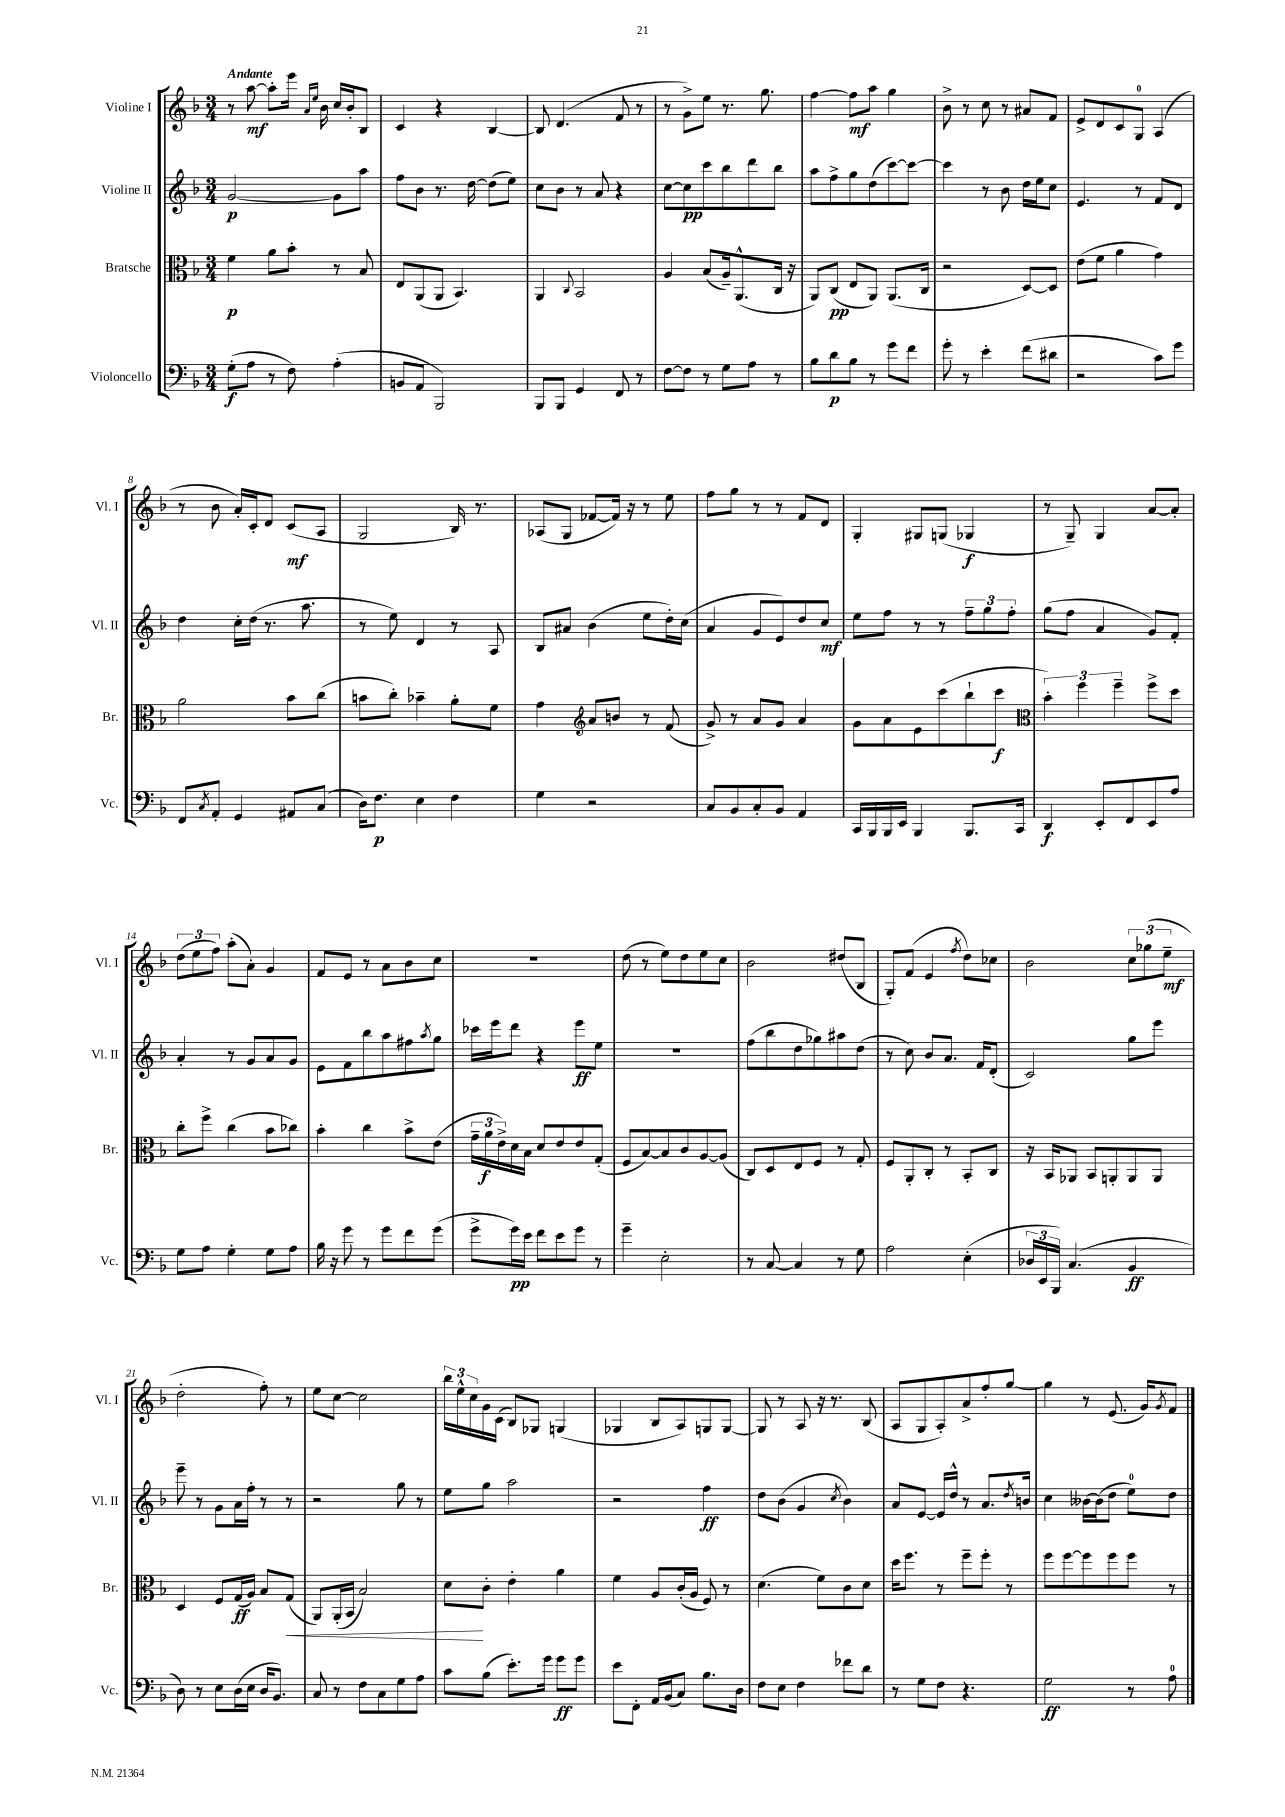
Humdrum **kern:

**kern	**dynam	**kern	**dynam	**kern	**dynam	**kern	**dynam
*part4	*part4	*part3	*part3	*part2	*part2	*part1	*part1
*staff4	*staff4	*staff3	*staff3	*staff2	*staff2	*staff1	*staff1
*I"Violoncello	*	*I"Bratsche	*	*I"Violine II	*	*I"Violine I	*
*I'Vc.	*	*I'Br.	*	*I'Vl. II	*	*I'Vl. I	*
*clefF4	*	*clefC3	*	*clefG2	*	*clefG2	*
*k[b-]	*	*k[b-]	*	*k[b-]	*	*k[b-]	*
*M3/4	*	*M3/4	*	*M3/4	*	*M3/4	*
=1	=1	=1	=1	=1	=1	=1	=1
!	!	!	!	!	!	!LO:TX:a:B:t=Andante	!
(8G'\L	f	4f\	p	[2g/	p	8r	.
8A\J	.	.	.	.	.	[8aa\	mf
8r	.	8a\L	.	.	.	8aa'\L]	.
8F\)	.	8b-'\J	.	.	.	16eee\Jk	.
.	.	.	.	.	.	16qqa/LL	.
.	.	.	.	.	.	16qqee/JJ	.
.	.	.	.	.	.	16b-\	.
(4A'\	.	8r	.	8g\L]	.	16cc/LL	.
.	.	.	.	.	.	16b-'/J	.
.	.	8B-/	.	8aa\J	.	8B-/J	.
=2	=2	=2	=2	=2	=2	=2	=2
8BBn/L	.	8E/L	.	8ff\L	.	4c/	.
8AA/J	.	(8AA/	.	8b-\J	.	.	.
2BBB-/)	.	8AA/J	.	8.r	.	4r	.
.	.	4.BB-/)	.	.	.	.	.
.	.	.	.	[16dd\	.	.	.
.	.	.	.	(8dd\L]	.	[4B-/	.
.	.	.	.	8ee\J)	.	.	.
=3	=3	=3	=3	=3	=3	=3	=3
8BBB-/L	.	4AA/	.	8cc\L	.	8B-/]	.
8BBB-/J	.	.	.	8b-\J	.	(4.d/	.
.	.	8qqC/	.	.	.	.	.
4GG/	.	2BB-/	.	8r	.	.	.
.	.	.	.	8a/	.	.	.
8FF/	.	.	.	4r	.	8f/	.
8r	.	.	.	.	.	8r	.
=4	=4	=4	=4	=4	=4	=4	=4
[8F\L	.	4A/	.	[8cc\L	.	8r	.
8F\J]	.	.	.	8cc\]	pp	8g^\L)	.
8r	.	(8B-/L	.	8ccc\	.	8ee\J	.
8G\L	.	16A~/k)	.	8bb-\	.	8.r	.
.	.	(8.AA^^/	.	.	.	.	.
8A\J	.	.	.	8ddd\	.	.	.
.	.	.	.	.	.	8.gg\	.
8r	.	16C/Jk	.	8bb-\J	.	.	.
.	.	16r	.	.	.	.	.
=5	=5	=5	=5	=5	=5	=5	=5
8B-\L	.	8AA/L)	.	8aa\L	.	[4ff\	.
8d\	p	(8C/J	pp	8ff^\	.	.	.
8B-\J	.	8E/L	.	8gg\	.	8ff\L]	mf
8r	.	8AA/J)	.	(8dd\	.	8aa\J	.
8g\L	.	(8.AA/L	.	[8ccc\)	.	4gg\	.
8f\J	.	.	.	8ccc\J_	.	.	.
.	.	16C/Jk	.	.	.	.	.
=6	=6	=6	=6	=6	=6	=6	=6
8g'\	.	2r	.	4ccc\]	.	8b-^\	.
8r	.	.	.	.	.	8r	.
4e'\	.	.	.	8r	.	8cc\	.
.	.	.	.	8b-\	.	8r	.
(8f\L	.	[8D/L)	.	16dd\LL	.	8a#X/L	.
.	.	.	.	16ee\J	.	.	.
8d#X\J	.	8D/J]	.	8cc\J	.	8f/J	.
=7	=7	=7	=7	=7	=7	=7	=7
2r	.	(8e\L	.	4.e/	.	8e^/L	.
.	.	8f\J	.	.	.	8d/	.
.	.	4a\	.	.	.	8c/	.
.	.	.	.	8r	.	8G/J	.
8c\L)	.	4g\)	.	8f/L	.	(4A/	.
8g\J	.	.	.	8d/J	.	.	.
!!LO:LB:g=z
=8	=8	=8	=8	=8	=8	=8	=8
8FF/L	.	2a\	.	4dd\	.	8r	.
8qC/	.	.	.	.	.	.	.
8AA'/J	.	.	.	.	.	8b-\	.
4GG/	.	.	.	16cc'\LL	.	16a'/LL)	.
.	.	.	.	(16dd\JJ	.	16c'/J	.
.	.	.	.	8.r	.	8d/J	.
8AA#X/L	.	8b-\L	.	.	.	(8c/L	mf
.	.	.	.	8.aa\	.	.	.
(8C/J	.	(8cc\J	.	.	.	8A/J	.
=9	=9	=9	=9	=9	=9	=9	=9
16D\KL)	.	8bn\L	.	8r	.	2G/	.
8.F\J	p	.	.	.	.	.	.
.	.	8cc'\J)	.	8ee\)	.	.	.
4E\	.	4b-X~\	.	4d/	.	.	.
4F\	.	8a'\L	.	8r	.	16B-/)	.
.	.	.	.	.	.	8.r	.
.	.	8f\J	.	8A/	.	.	.
=10	=10	=10	=10	=10	=10	=10	=10
4G\	.	4g\	.	8B-/L	.	(8A-X/L	.
.	.	.	.	8a#X/J	.	8G/J	.
*	*	*clefG2	*	*	*	*	*
2r	.	8a/L	.	(4b-\	.	[8f-X/L	.
.	.	8bn/J	.	.	.	16f-/Jk])	.
.	.	.	.	.	.	16r	.
.	.	8r	.	8ee\L	.	8r	.
.	.	(8f/	.	16dd'\L)	.	8ee\	.
.	.	.	.	(16cc\JJ	.	.	.
=11	=11	=11	=11	=11	=11	=11	=11
8C/L	.	8g^/)	.	4a/	.	8ff\L	.
8BB-/	.	8r	.	.	.	8gg\J	.
8C'/	.	8a/L	.	8g/L	.	8r	.
8BB-/J	.	8g/J	.	8e/)	.	8r	.
4AA/	.	4a/	.	8dd/	.	8f/L	.
.	.	.	.	8cc/J	mf	8d/J	.
=12	=12	=12	=12	=12	=12	=12	=12
16CC/LL	.	8g\L	.	8ee\L	.	4G'/	.
16BBB-/	.	.	.	.	.	.	.
16BBB-/	.	8a\	.	8ff\J	.	.	.
16EE/JJ	.	.	.	.	.	.	.
4BBB-/	.	8e\	.	8r	.	8G#X/L	.
.	.	(8ccc\	.	8r	.	(8Gn/J	.
8.BBB-/L	.	8bb-`\	.	12ff~\L	.	4G-X/	f
.	.	.	.	12gg\	.	.	.
.	.	8ccc\J	f	.	.	.	.
.	.	.	.	12ff'\J	.	.	.
16CC/Jk	.	.	.	.	.	.	.
=13	=13	=13	=13	=13	=13	=13	=13
*	*	*clefC3	*	*	*	*	*
4DD/	f	6b-'\)	.	(8gg\L	.	8r	.
.	.	.	.	8ff\J	.	8G~/)	.
.	.	6ff\	.	.	.	.	.
8EE'/L	.	.	.	4a/	.	4G/	.
.	.	6ff~\	.	.	.	.	.
8FF/	.	.	.	.	.	.	.
8EE/	.	8ff^\L	.	8g/L)	.	[8a/L	.
8A/J	.	8dd\J	.	8f'/J	.	8a'/J]	.
!!LO:LB:g=z
=14	=14	=14	=14	=14	=14	=14	=14
8G\L	.	8cc'\L	.	4a'/	.	(12dd\L	.
.	.	.	.	.	.	12ee\	.
8A\J	.	8ff^\J	.	.	.	.	.
.	.	.	.	.	.	12ff\J)	.
4G'\	.	(4cc\	.	8r	.	(8aa'\L	.
.	.	.	.	8g/L	.	8a'\J)	.
8G\L	.	8b-\L	.	8a/	.	4g/	.
8A\J	.	8cc-X\J)	.	8g/J	.	.	.
=15	=15	=15	=15	=15	=15	=15	=15
16B-\	.	4b-'\	.	8e\L	.	8f/L	.
16r	.	.	.	.	.	.	.
8g\	.	.	.	8f\	.	8e/J	.
8r	.	4cc\	.	8bb-\	.	8r	.
8g\L	.	.	.	8aa\	.	8a\L	.
8f\	.	8b-^\L	.	8ff#X\	.	8b-\	.
.	.	.	.	8qaa/	.	.	.
(8g\J	.	(8e\J	.	8gg\J	.	8cc\J	.
=16	=16	=16	=16	=16	=16	=16	=16
8g^\L	.	24g~\LL	.	16ccc-X\LL	.	2.r	.
.	.	24a\	f	.	.	.	.
.	.	.	.	16eee\J	.	.	.
.	.	24e^\)	.	.	.	.	.
16g\L)	pp	16d\	.	8ddd\J	.	.	.
16e\JJ	.	16B-\JJ	.	.	.	.	.
8f\L	.	8d/L	.	4r	.	.	.
8e\	.	8e/	.	.	.	.	.
8g\J	.	8e/	.	8eee\L	ff	.	.
8r	.	(8G'/J	.	8ee\J	.	.	.
=17	=17	=17	=17	=17	=17	=17	=17
4g~\	.	8F/L	.	2.r	.	(8dd\	.
.	.	[8B-/)	.	.	.	8r	.
2E'\	.	8B-/]	.	.	.	8ee\L)	.
.	.	8c/	.	.	.	8dd\	.
.	.	[8A/	.	.	.	8ee\	.
.	.	(8A/J]	.	.	.	8cc\J	.
=18	=18	=18	=18	=18	=18	=18	=18
8r	.	8C/L)	.	(8ff\L	.	2b-\	.
[8C/	.	8D/	.	8bb-\	.	.	.
4C/]	.	8E/	.	8dd\	.	.	.
.	.	8F/J	.	8gg-X\)	.	.	.
8r	.	8r	.	8aa#X\	.	(8dd#X/L	.
8G\	.	8G'/	.	(8dd\J	.	8B-/J	.
=19	=19	=19	=19	=19	=19	=19	=19
2A\	.	8F/L	.	8r	.	8G'/L)	.
.	.	8AA'/	.	8cc\)	.	(8f/J	.
.	.	8C'/J	.	8b-/L	.	4e/	.
.	.	8r	.	8.a/J	.	.	.
.	.	.	.	.	.	8qff/	.
(4E'\	.	8BB-'/L	.	.	.	8dd\L)	.
.	.	.	.	16f/KL	.	.	.
.	.	8C/J	.	(8d'/J	.	8cc-X\J	.
=20	=20	=20	=20	=20	=20	=20	=20
24D-X/LL	.	16r	.	2c/)	.	2b-\	.
24EE/	.	.	.	.	.	.	.
.	.	16BB-/KL	.	.	.	.	.
24BBB-/JJ)	.	.	.	.	.	.	.
(4.C/	.	8AA-X/J	.	.	.	.	.
.	.	8BB-/L	.	.	.	.	.
.	.	8AAn'/	.	.	.	.	.
4BB-/	ff	8AA/	.	8gg\L	.	12cc\L	.
.	.	.	.	.	.	(12gg-X\	.
.	.	8AA/J	.	8eee\J	.	.	.
.	.	.	.	.	.	12ee~\J	mf
!!LO:LB:g=z
=21	=21	=21	=21	=21	=21	=21	=21
8D\)	.	4D/	.	8eee~\	.	2dd'\	.
8r	.	.	.	8r	.	.	.
8E\L	.	8F/L	.	8g\L	.	.	.
(16D\L	.	(16G/L	ff	16a\L	.	.	.
16E\JJ	.	16A/JJ)	.	16ff'\JJ	.	.	.
16D/KL	.	8B-/L	.	8r	.	8ff'\)	.
8.BB-/J)	.	.	.	.	.	.	.
!	!	!	!LO:HP:b	!	!	!	!
.	.	(8G/J	<	8r	.	8r	.
=22	=22	=22	=22	=22	=22	=22	=22
8C/	.	8AA/L)	.	2r	.	8ee\L	.
8r	.	(16AA'/L	.	.	.	[8cc\J	.
.	.	16BB-/JJ	.	.	.	.	.
8F\L	.	2B-/)	.	.	.	2cc\]	.
8C\	.	.	.	.	.	.	.
8G\	.	.	.	8gg\	.	.	.
8A\J	.	.	.	8r	.	.	.
=23	=23	=23	=23	=23	=23	=23	=23
8c\L	.	8d\L	.	8ee\L	.	24bb-\LL	.
.	.	.	.	.	.	24ee^^\	.
.	.	.	.	.	.	24cc\	.
(8B-\J	.	8c'\J	[	8gg\J	.	16g\	.
.	.	.	.	.	.	(16c\JJ	.
8.e'\L)	.	4e'\	.	2aa\	.	8B-/L)	.
.	.	.	.	.	.	8G-X/J	.
16g\Jk	.	.	.	.	.	.	.
8g\L	ff	4a\	.	.	.	(4Gn/	.
8g\J	.	.	.	.	.	.	.
=24	=24	=24	=24	=24	=24	=24	=24
8e\L	.	4f\	.	2r	.	4G-X/	.
8FF'\J	.	.	.	.	.	.	.
16AA/LL	.	8A/L	.	.	.	8B-/L	.
(16BB-/J	.	.	.	.	.	.	.
8C/J)	.	(16c'/L	.	.	.	8A/)	.
.	.	16A/JJ	.	.	.	.	.
8.B-\L	.	8F/)	.	4ff\	ff	8Gn/	.
.	.	8r	.	.	.	[8G/J	.
16D\Jk	.	.	.	.	.	.	.
=25	=25	=25	=25	=25	=25	=25	=25
8F\L	.	(4.d\	.	8dd\L	.	8G/]	.
8E\J	.	.	.	(8b-\J	.	8r	.
4F\	.	.	.	4g/	.	8A/	.
.	.	8f\L)	.	.	.	16r	.
.	.	.	.	.	.	8.r	.
.	.	.	.	8qcc/	.	.	.
8f-X\L	.	8c\	.	4b-\)	.	.	.
8d\J	.	8d\J	.	.	.	(8B-/	.
=26	=26	=26	=26	=26	=26	=26	=26
8r	.	16dd\KL	.	8a/L	.	8A/L	.
.	.	8.ff\J	.	.	.	.	.
8G\L	.	.	.	[8e/J	.	8G/	.
8F\J	.	8r	.	16e/LL]	.	8A'/)	.
.	.	.	.	16dd^^/JJ	.	.	.
4.r	.	8ff~\L	.	8r	.	8a^/	.
.	.	8ff'\J	.	8.a/L	.	8ff'/	.
.	.	8r	.	.	.	[8gg/J	.
.	.	.	.	8qdd/	.	.	.
.	.	.	.	16bn/Jk	.	.	.
=27	=27	=27	=27	=27	=27	=27	=27
2G\	ff	8ff\L	.	4cc\	.	4gg\]	.
.	.	[8ff\	.	.	.	.	.
.	.	8ff\]	.	[16b--X\LL	.	8r	.
.	.	.	.	(16b--\J]	.	.	.
.	.	8ff\	.	8dd\J	.	(8.e/	.
8r	.	8ff\J	.	8ee\L)	.	.	.
.	.	.	.	.	.	16g/KL)	.
.	.	.	.	.	.	8qg/	.
8A\	.	8r	.	8dd\J	.	8f/J	.
==	==	==	==	==	==	==	==
*-	*-	*-	*-	*-	*-	*-	*-
